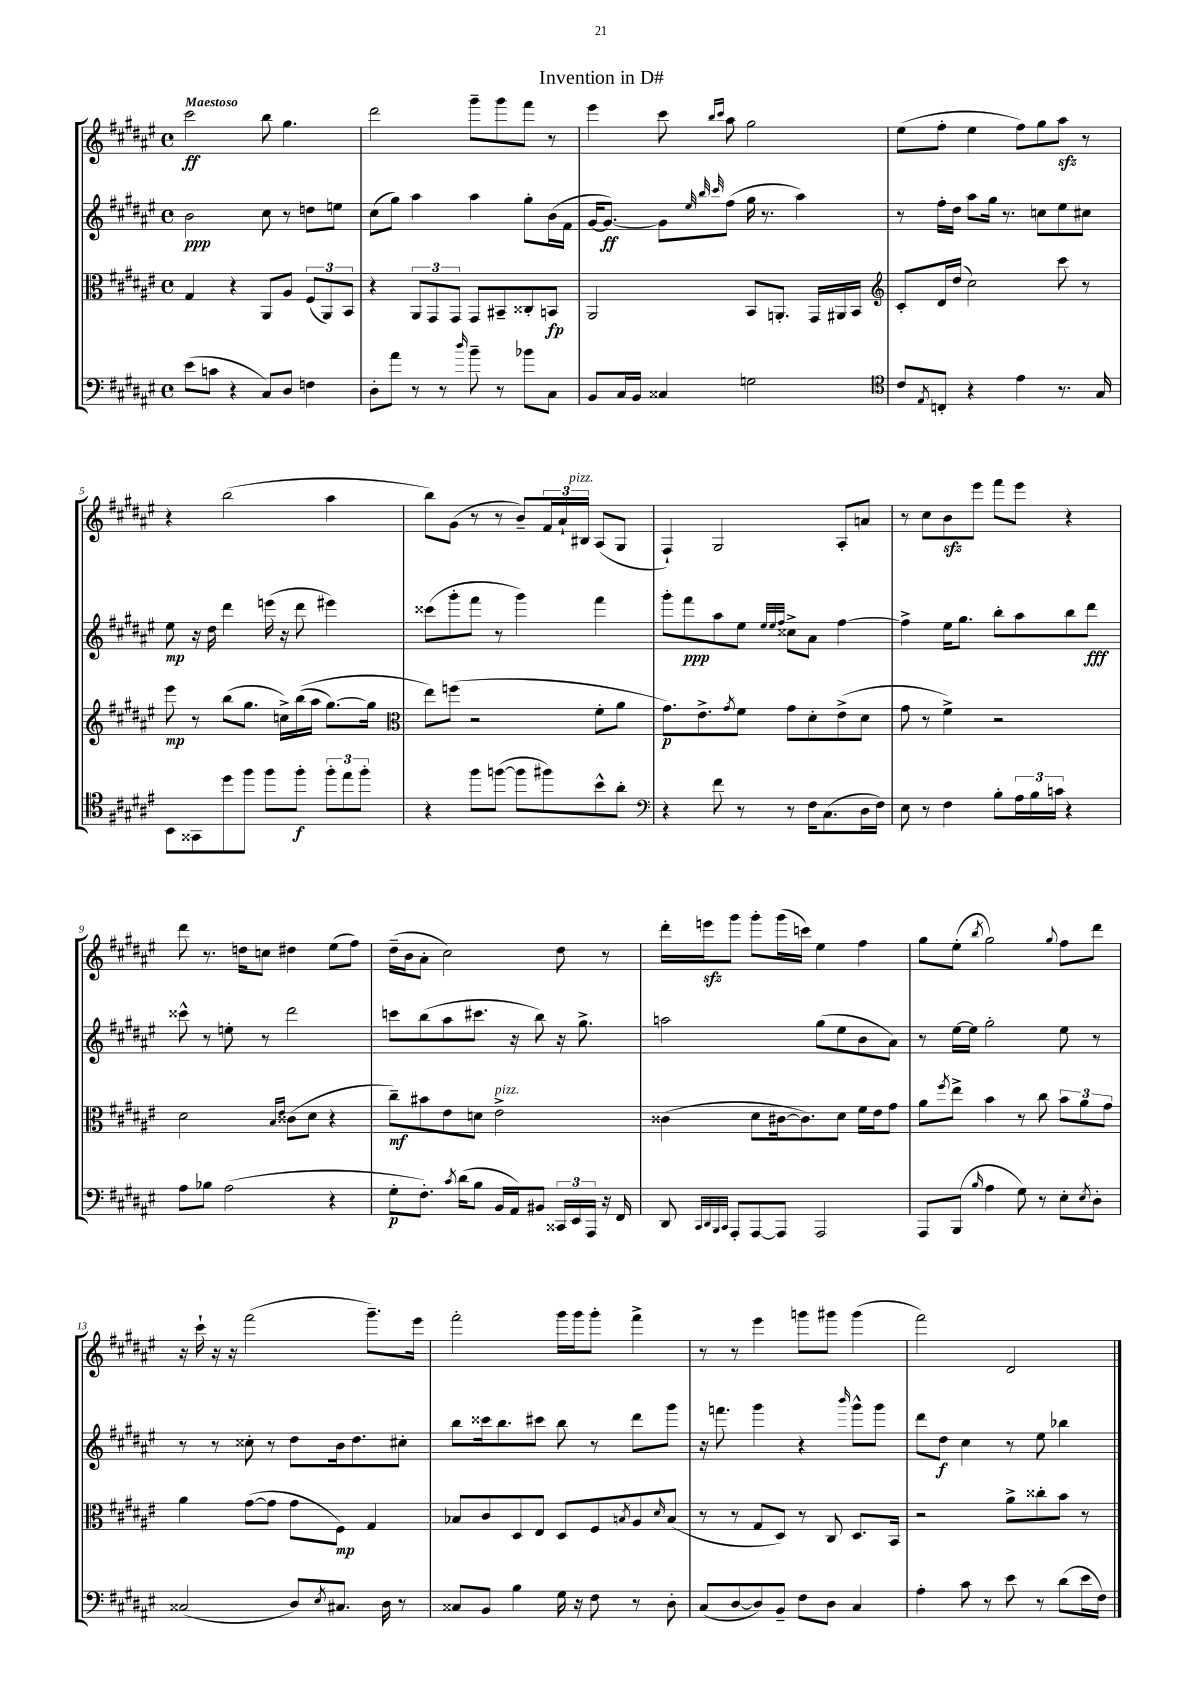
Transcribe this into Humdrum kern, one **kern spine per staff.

**kern	**kern	**kern	**kern
*staff4	*staff3	*staff2	*staff1
*clefF4	*clefC3	*clefG2	*clefG2
*k[f#c#g#d#a#e#]	*k[f#c#g#d#a#e#]	*k[f#c#g#d#a#e#]	*k[f#c#g#d#a#e#]
*M4/4	*M4/4	*M4/4	*M4/4
*met(c)	*met(c)	*met(c)	*met(c)
(8e#	4G#	2b	2ccc#
8c	.	.	.
4r	4r	.	.
8C#)	8AA#	8cc#	8bb
8D#	8A#	8r	4.gg#
4F	(12F#	8dd	.
.	12AA#)	.	.
.	.	8ee	.
.	12BB	.	.
=	=	=	=
8D#'	4r	(8cc#	2ddd#
8a#	.	8gg#)	.
8r	12AA#	4aa#	.
.	12GG#	.	.
8r	.	.	.
.	12GG#	.	.
16qqdd#	.	.	.
8b~	8GG#	4aa#	8ggg#~
8r	8BB#~	.	8ggg#
8b-	8C##'	8gg#'	8fff#
8C#	8BB	(16b	8r
.	.	16f#	.
=	=	=	=
8BB	2AA#	[16g#	4eee#
.	.	8.g#_)	.
16C#	.	.	.
16BB	.	.	.
4C##	.	8g#]	8ccc#
.	.	32qqee#	.
.	.	32qqbb	16qqbb
.	.	32qqccc#	16qqccc#
.	.	(8ff#	8aa#
2G	8BB	16gg#	2gg#
.	.	8.r	.
.	8.AA'	.	.
.	.	4aa#)	.
.	16GG#	.	.
.	16AA#	.	.
.	16BB	.	.
=	=	=	=
*clefC4	*clefG2	*	*
8c#	8c#'	8r	(8ee#
8qE#	.	.	.
8C'	16d#	16ff#'	8ff#'
.	(16dd#	16dd#	.
4r	2cc#)	8aa#	4ee#
.	.	16gg#	.
.	.	8.r	.
4e#	.	.	8ff#)
.	.	8cc	8gg#
8.r	8ccc#	8ee#	8aa#
.	8r	8cc#	8r
16G#	.	.	.
=	=	=	=
8BB	8eee#	8ee#	4r
8GG##	8r	16r	.
.	.	16dd#	.
8dd#	(8bb	4ddd#	(2bb
8ff#	8.gg#	.	.
8ff#	.	(16eee	.
.	16cc^)	16r	.
8ff#'	&((16bb	8ddd#	.
.	16aa#	.	.
12ff#'	[8.gg#)	4eee#)	4aa#
12ee#	.	.	.
12ff#'	.	.	.
.	16gg#]	.	.
=	=	=	=
*	*clefC3	*	*
4r	8ee#&)	(8ccc##	8bb)
.	(8ff	8ggg#'	(8g#
8ff#	2r	8fff#	8r
([8ff	.	8r	8r
8ff]	.	4ggg#)	8b~)
8ff#)	.	.	24f#
.	.	.	24a#`
.	.	.	24B#
8b^^	8f#'	4fff#	(8A#
8a#'	8a#	.	8G#
=	=	=	=
*clefF4	*	*	*
4r	8.g#)	8ggg#'	4F#`)
.	.	8fff#	.
.	8.e#^	.	.
8f#	.	8aa#	2G#
.	8qg#	.	.
8r	8f#	8ee#	.
.	.	32qqee#	.
.	.	32qqee#	.
.	.	32qqff#	.
8r	8g#	8cc##^	.
16F#	8d#'	8a#	.
(8.C#	.	.	.
.	(8e#^	[4ff#	8A#'
16D#	8d#	.	8a
16F#)	.	.	.
=	=	=	=
8E#	8g#	4ff#^]	8r
8r	8r	.	8cc#
4F#	4f#^)	16ee#	8b
.	.	8.gg#	.
.	.	.	8eee#
8B'	2r	8bb'	8fff#
24A#	.	8aa#	8eee#
24B	.	.	.
24c	.	.	.
4r	.	8bb	4r
.	.	8ddd#	.
=	=	=	=
8A#	2d#	8ccc##^^	8ddd#
8B-	.	8r	8.r
(2A#	.	8ee'	.
.	.	.	16dd
.	.	8r	8cc
.	16qqB	.	.
.	16qqe#	.	.
.	(8c##	2ddd#	4dd#
.	8d#	.	.
4r	4r	.	(8ee#
.	.	.	8ff#)
=	=	=	=
8G#'	8cc#~)	8ccc	(16dd#~
.	.	.	16b
8.F#')	8b#	(8bb	8a#'
.	8e#	8aa#	2cc#)
8qc#	.	.	.
(16d#	.	.	.
8B	8d	8.ccc#	.
16BB	2e#^	.	.
16AA#)	.	16r	.
8BB#	.	8bb)	.
24CC##	.	16r	8dd#
24EE#	.	.	.
.	.	8.gg#^	.
24AAA#	.	.	.
16r	.	.	8r
16FF#	.	.	.
=	=	=	=
8DD#	(4c##	2aa	16ddd#'
.	.	.	16eee
32qqCC#	.	.	.
32qqDD#	.	.	.
32qqBBB	.	.	.
32qqCC#	.	.	.
8AAA#'	.	.	8ggg#
[8AAA#	8d#	.	8ggg#'
8AAA#]	[16c#	.	(16ggg#
.	8.c#])	.	16ccc)
2AAA#	.	(8gg#	4ee#
.	8d#	8ee#	.
.	16f#	8b	4ff#
.	16e#	.	.
.	8g#	8a#)	.
=	=	=	=
8AAA#	8a#	8r	8gg#
.	8qff#	.	.
(8BBB	8ee#^	[16ee#	(8ee#'
.	.	16ee#]	.
16qqB	.	.	8qbb
4A#	4b	2gg#'	2gg#)
8G#)	8r	.	.
8r	8cc#	.	.
.	.	.	8qqgg#
8E#'	12b	8ee#	8ff#
.	12a#	.	.
8qE#	.	.	.
8D#'	.	8r	8ddd#
.	12g#	.	.
=	=	=	=
(2C##	4a#	8r	16r
.	.	.	16ccc#`
.	.	8r	16r
.	.	.	16r
.	([8g#	8cc##'	(2fff#
.	8g#]	8r	.
8D#)	8g#	8dd#	.
8qE#	.	.	.
8.C#	8F#)	16b	.
.	.	8.dd#	.
.	4G#	.	8.ggg#~)
16D#	.	.	.
8r	.	8cc#'	.
.	.	.	16eee#
=	=	=	=
8C##	8B-	8bb	2fff#'
8BB	8c#	16ccc##	.
.	.	8.bb	.
4B	8D#	.	.
.	8E#	8ccc#	.
16G#	8D#	8bb	16ggg#
16r	.	.	16ggg#
8F#	8F#	8r	8ggg#'
.	8qB	.	.
8r	8A#	8ddd#	4fff#^
.	16qqd#	.	.
8D#'	(8B	8ggg#	.
=	=	=	=
(8C#	8r	16r	8r
.	.	8.fff	.
[8D#	8r	.	8r
8D#])	8G#	4ggg#	4eee#
8BB~	8D#)	.	.
8F#	8r	4r	8ggg
8D#	8C#	.	8ggg#
.	.	16qqbbb	.
4C#	8.D#	8ggg#^^	(4ggg#
.	.	8ggg#	.
.	16BB	.	.
=	=	=	=
4A#'	2r	8ddd#	2fff#)
.	.	8dd#	.
8c#	.	4cc#	.
8r	.	.	.
8e#	8a#^	8r	2d#
8r	8cc##'	8ee#	.
(8d#	8b	4bb-	.
16e#	8r	.	.
16F#)	.	.	.
==	==	==	==
*-	*-	*-	*-
